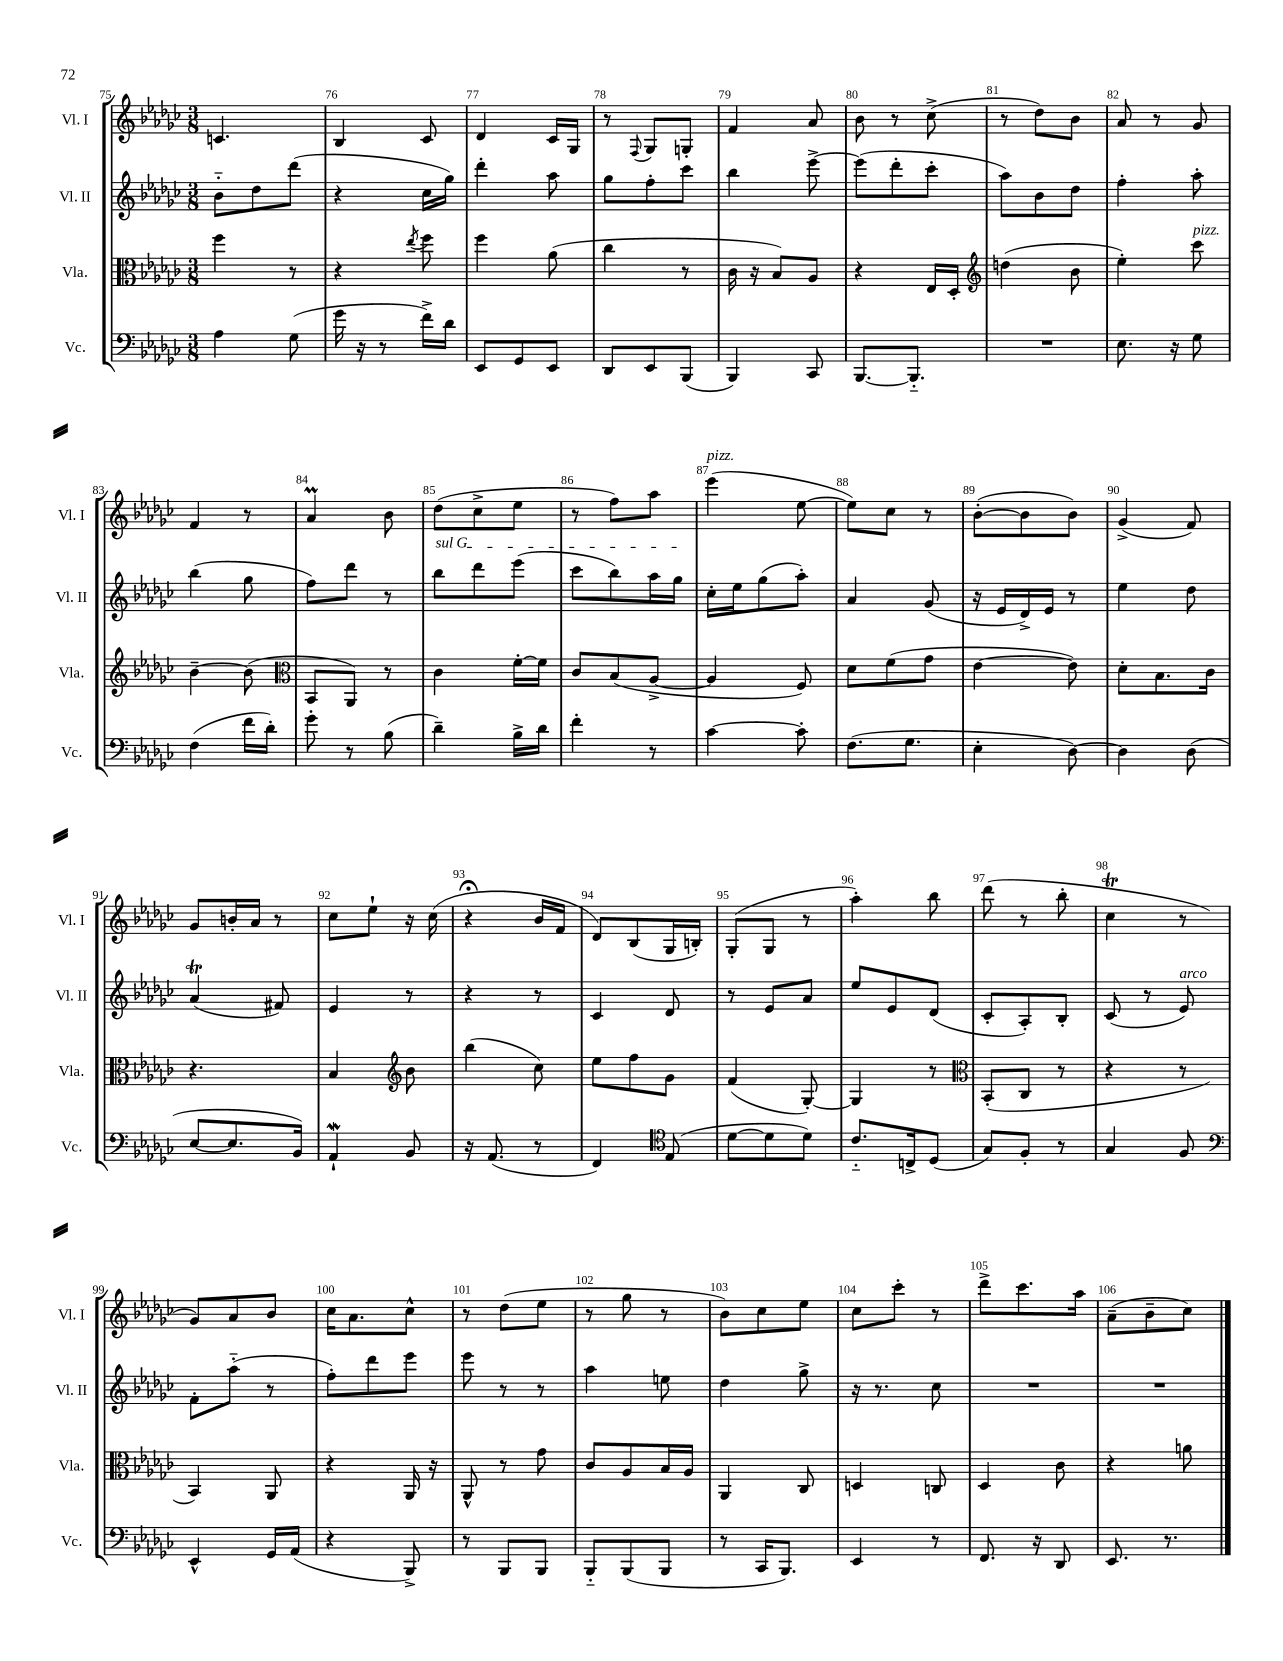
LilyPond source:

<<
\new StaffGroup <<
\new Staff = "s0" \with { instrumentName = "Vl. I" shortInstrumentName = "Vl. I" } {
    \clef treble \key ges \major \numericTimeSignature \time 3/8
    \autoBeamOff c'4. |
    bes4 ces'8 |
    des'4 ces'16[ ges16] |
    r8 \appoggiatura { f8 } ges8[ g8]-. |
    f'4 aes'8 |
    bes'8 r8 ces''8->( |
    r8 des''8[) bes'8] |
    aes'8 r8 ges'8 |
    f'4 r8 |
    aes'4\prall bes'8 |
    des''8[( ces''8-> ees''8] |
    r8 f''8[) aes''8] |
    ees'''4^\markup { \italic "pizz." }( ees''8~ |
    ees''8[) ces''8] r8 |
    bes'8[~-.( bes'8 bes'8]) |
    ges'4->( f'8) |
    ges'8[ b'16-. aes'16] r8 |
    ces''8[ ees''8]-! r16 ces''16( |
    r4\fermata bes'16[ f'16] |
    des'8[) bes8( ges16 b16]-.) |
    ges8[-.( ges8] r8 |
    aes''4-.) bes''8 |
    des'''8( r8 bes''8-. |
    ces''4\trill r8 |
    ges'8[) aes'8 bes'8] |
    ces''16[ aes'8. ces''8]-^ |
    r8 des''8[( ees''8] |
    r8 ges''8 r8 |
    bes'8[) ces''8 ees''8] |
    ces''8[ ces'''8]-. r8 |
    des'''8[-> ces'''8. aes''16] |
    aes'8[--( bes'8-- ces''8]) \bar "|." |
}
\new Staff = "s1" \with { instrumentName = "Vl. II" shortInstrumentName = "Vl. II" } {
    \clef treble \key ges \major \numericTimeSignature \time 3/8
    \autoBeamOff bes'8[-_ des''8 des'''8]( |
    r4 ces''16[ ges''16]) |
    des'''4-. aes''8 |
    ges''8[ f''8-. ces'''8] |
    bes''4 ees'''8~-> |
    ees'''8[( des'''8-. ces'''8]-. |
    aes''8[) bes'8 des''8] |
    f''4-. aes''8-. |
    bes''4( ges''8 |
    f''8[) des'''8] r8 |
    \once \override TextSpanner.bound-details.left.text = \markup { \italic "sul G" } bes''8[\startTextSpan des'''8 ees'''8]( |
    ces'''8[ bes''8) aes''16 ges''16]\stopTextSpan |
    ces''16[-. ees''16 ges''8( aes''8]-.) |
    aes'4 ges'8( |
    r16 ees'16[ des'16->) ees'16] r8 |
    ees''4 des''8 |
    aes'4\trill( fis'8) |
    ees'4 r8 |
    r4 r8 |
    ces'4 des'8 |
    r8 ees'8[ aes'8] |
    ees''8[ ees'8 des'8]( |
    ces'8[-. aes8-.) bes8]-. |
    ces'8( r8 ees'8^\markup { \italic "arco" }) |
    f'8[-. aes''8]-_( r8 |
    f''8[-.) des'''8 ees'''8] |
    ees'''8 r8 r8 |
    aes''4 e''8 |
    des''4 ges''8-> |
    r16 r8. ces''8 |
    R4. |
    R4. \bar "|." |
}
\new Staff = "s2" \with { instrumentName = "Vla." shortInstrumentName = "Vla." } {
    \clef alto \key ges \major \numericTimeSignature \time 3/8
    \autoBeamOff f''4 r8 |
    r4 \acciaccatura { ees''8 } f''8 |
    f''4 aes'8( |
    ces''4 r8 |
    ces'16 r16 bes8[) aes8] |
    r4 ees16[ des16]-. |
    \clef treble d''4( bes'8 |
    ees''4-.) ces'''8^\markup { \italic "pizz." } |
    bes'4~-- bes'8( |
    \clef alto bes,8[ aes,8]) r8 |
    ces'4 f'16[~-. f'16] |
    ces'8[ bes8( aes8]~-> |
    aes4 f8) |
    des'8[ f'8( ges'8] |
    ees'4~ ees'8) |
    des'8[-. bes8. ces'16] |
    r4. |
    bes4 \clef treble bes'8 |
    bes''4( ces''8) |
    ees''8[ f''8 ges'8] |
    f'4( ges8~-.) |
    ges4 r8 |
    \clef alto bes,8[-.( ces8] r8 |
    r4 r8 |
    bes,4) aes,8 |
    r4 aes,16 r16 |
    aes,8-^ r8 ges'8 |
    ces'8[ aes8 bes16 aes16] |
    aes,4 ces8 |
    d4 c8 |
    des4 ces'8 |
    r4 a'8 \bar "|." |
}
\new Staff = "s3" \with { instrumentName = "Vc." shortInstrumentName = "Vc." } {
    \clef bass \key ges \major \numericTimeSignature \time 3/8
    \autoBeamOff aes4 ges8( |
    ges'16 r16 r8 f'16[->) des'16] |
    ees,8[ ges,8 ees,8] |
    des,8[ ees,8 bes,,8]( |
    bes,,4) ces,8 |
    bes,,8.[~ bes,,8.]-_ |
    R4. |
    ees8. r16 ges8 |
    f4( f'16[ des'16]-.) |
    ges'8-. r8 bes8( |
    des'4--) bes16[-> des'16] |
    f'4-. r8 |
    ces'4~ ces'8-. |
    f8.[( ges8.] |
    ees4-. des8~) |
    des4 des8( |
    ees8[~ ees8. bes,16]) |
    aes,4-!\mordent bes,8 |
    r16 aes,8.( r8 |
    f,4) \clef tenor ees8( |
    des'8[~ des'8 des'8]) |
    ces'8.[-_ c16-> des8]( |
    ges8[) f8]-. r8 |
    ges4 f8 |
    \clef bass ees,4-^ ges,16[ aes,16]( |
    r4 bes,,8->) |
    r8 bes,,8[ bes,,8] |
    bes,,8[-_ bes,,8( bes,,8] |
    r8 ces,16[ bes,,8.]) |
    ees,4 r8 |
    f,8. r16 des,8 |
    ees,8. r8. \bar "|." |
}
>>
>>
\layout { \context { \Score currentBarNumber = #75 \override BarNumber.break-visibility = ##(#f #t #t) barNumberVisibility = #all-bar-numbers-visible } }
